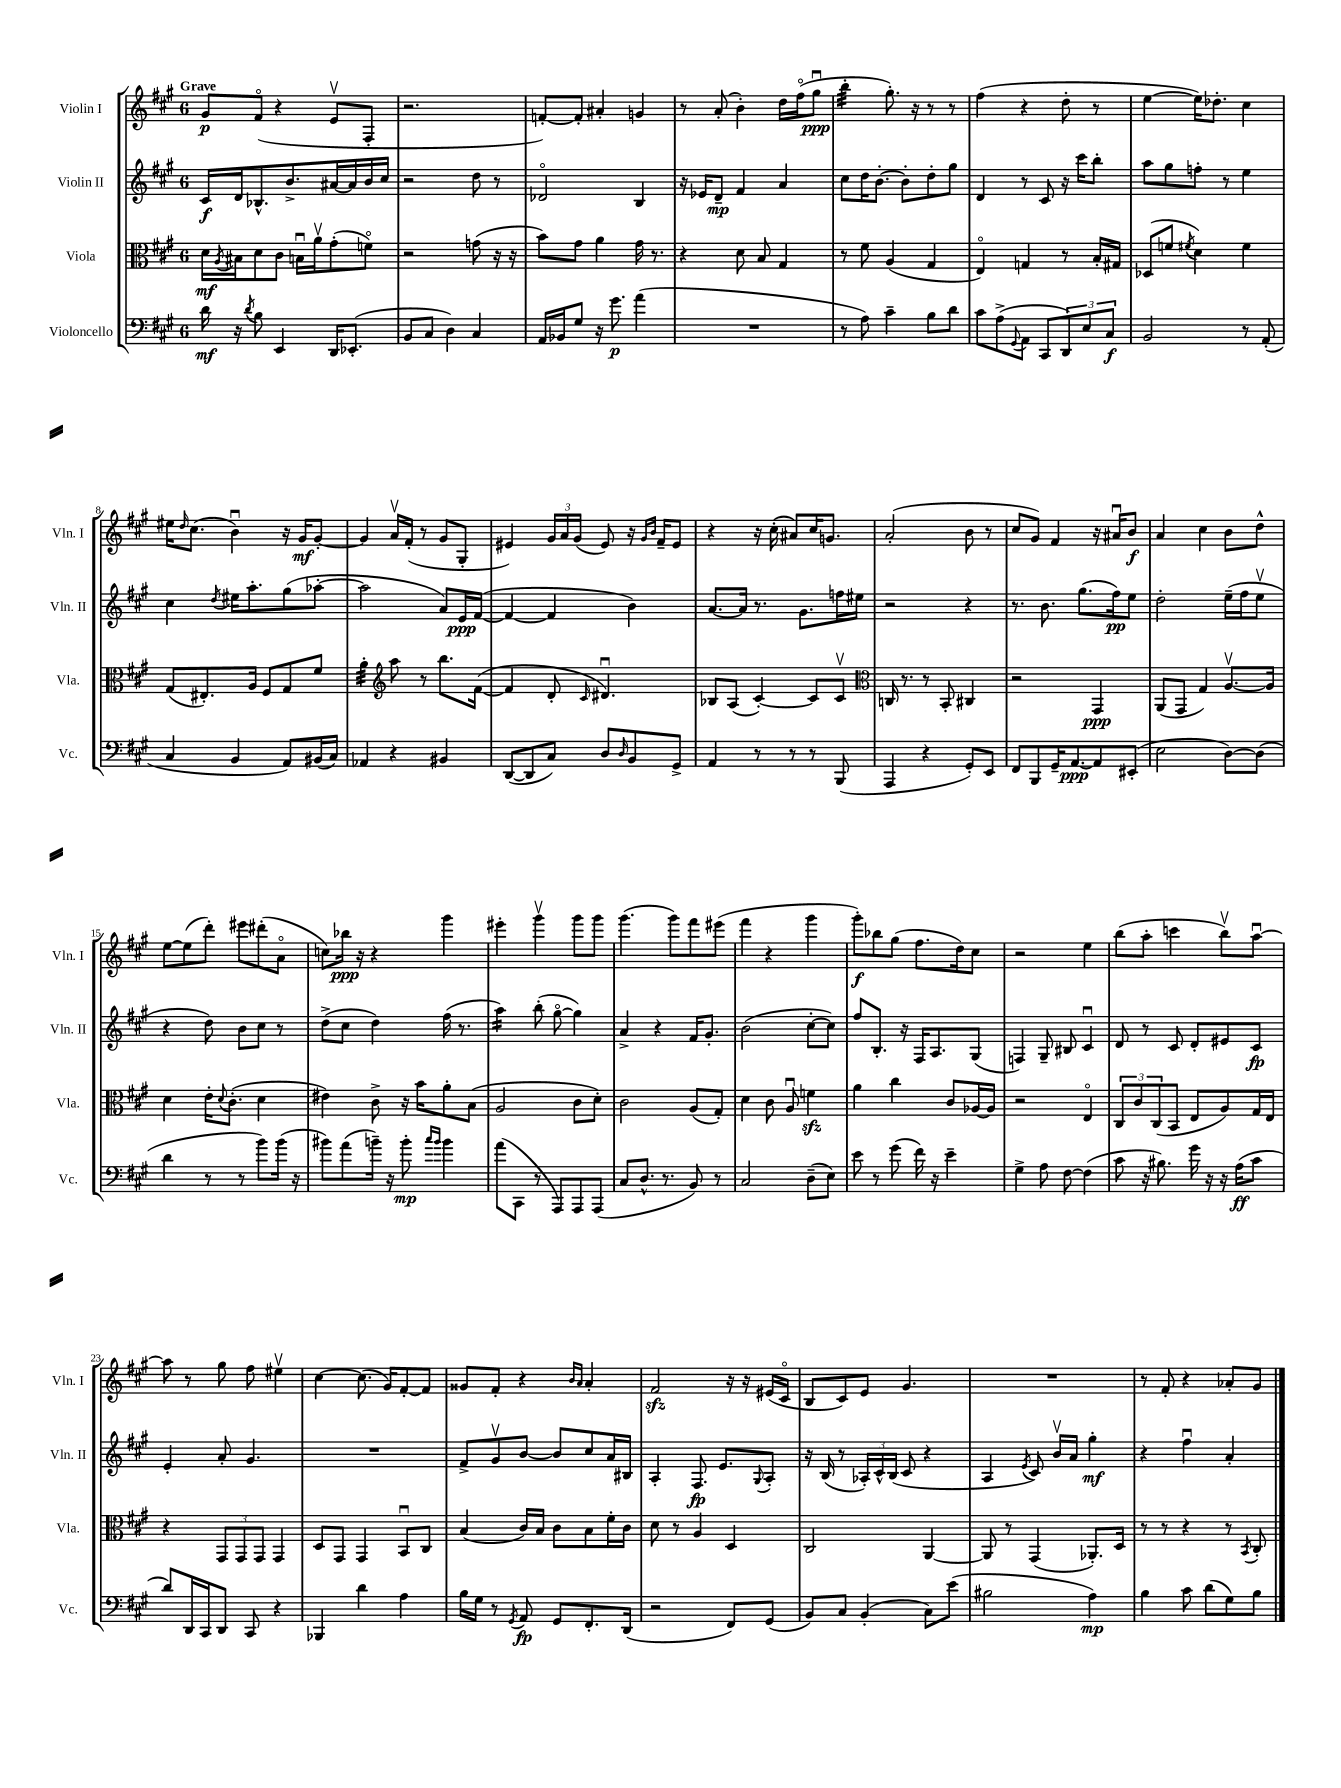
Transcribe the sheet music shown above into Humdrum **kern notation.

**kern	**kern	**kern	**kern
*staff4	*staff3	*staff2	*staff1
*clefF4	*clefC3	*clefG2	*clefG2
*k[f#c#g#]	*k[f#c#g#]	*k[f#c#g#]	*k[f#c#g#]
*M6/8	*M6/8	*M6/8	*M6/8
16d	16d	16c#	8g#
.	8qA	.	.
16r	16B#	16d	.
8qd	.	.	.
8B	8d	8.B-^^	(8f#o
4EE	8c#	.	4r
.	.	8.b^	.
.	16Bu	.	.
.	16av	.	.
16DD	(8g#'	[16a#	8ev
(8.EE-'	.	16a#]	.
.	8fo)	16b	8F#'
.	.	16cc#	.
=	=	=	=
8BB	2r	2r	2.r
8C#	.	.	.
4D)	.	.	.
4C#	(8g	8dd	.
.	16r	8r	.
.	16r	.	.
=	=	=	=
16AA	8b)	2d-o	[8f')
16BB-	.	.	.
8G#	8g#	.	8f']
16r	4a	.	4a#'
8.g#	.	.	.
(4a	16g#	4B	4g
.	8.r	.	.
=	=	=	=
2.r	4r	16r	8r
.	.	16e-	.
.	.	8d~	(8a'
.	8d	4f#	4b')
.	8B	.	.
.	4G#	4a	16dd
.	.	.	(16ff#o
.	.	.	8gg#u
=	=	=	=
8r	8r	8cc#	4bb'
8A)	8f#	16dd	.
.	.	[8.b'	.
4c#~	(4A	.	8.gg#')
.	.	8b']	.
.	.	.	16r
8B	4G#	8dd'	8r
8d	.	8gg#	8r
=	=	=	=
8c#	4Eo)	4d	(4ff#
(8A^	.	.	.
8qqGG#	.	.	.
8AA	4G	8r	4r
8CC#	.	8c#	.
12DD)	8r	16r	8dd'
.	.	16ccc#	.
12E	.	.	.
.	16B'	8bb'	8r
12C#	.	.	.
.	16G#	.	.
=	=	=	=
2BB	(8D-	8aa	[4ee
.	8f	8gg#	.
.	8qf#	.	.
.	4d)	8ff'	16ee])
.	.	.	8.dd-'
.	.	8r	.
8r	4f#	4ee	4cc#
(8AA'	.	.	.
=	=	=	=
4C#	(8G#	4cc#	16ee#
.	.	.	16qqdd
.	.	.	(8.cc#
.	8.E#')	.	.
.	.	8qdd	.
4BB	.	16ee#	4bu)
.	16A	8.aa'	.
.	8F#	.	.
8AA)	8G#	(8gg#	16r
.	.	.	16g#
(16BB#	8f#	[8aa-'	[8g#'
16C#)	.	.	.
=	=	=	=
4AA-	4a'	2aa-]	4g#]
*	*clefG2	*	*
4r	8aa	.	16av
.	.	.	(16f#'
.	8r	.	8r
4BB#	8.bb	8a)	8g#
.	.	16e	8G#'
.	([16f#	([16f#	.
=	=	=	=
([8DD	4f#]	4f#_	4e#)
8DD]	.	.	.
8C#)	8d'	4f#]	24g#
.	.	.	24a
.	.	.	(24g#
.	16qqc#	.	.
8D	4.d#u)	.	8e#)
16qqD	.	.	.
8BB	.	4b)	16r
.	.	.	16qqg#
.	.	.	16qqb
.	.	.	16f#~
8GG#^	.	.	8e#
=	=	=	=
4AA	8B-	[8.a	4r
.	(8A	.	.
.	.	16a]	.
8r	[4c#')	8.r	16r
.	.	.	(16cc#'
8r	.	.	8a#)
.	.	8.g#	.
8r	8c#]	.	16cc#
.	.	.	8.g
(8BBB	8c#v	16ff	.
.	.	16ee#	.
=	=	=	=
*	*clefC3	*	*
4AAA	16C	2r	(2a'
.	8.r	.	.
4r	8r	.	.
.	8BB'	.	.
8GG#')	4C#	4r	8b
8EE	.	.	8r
=	=	=	=
8FF#	2r	8.r	8cc#
8BBB	.	.	8g#)
.	.	8.b	.
16GG#~	.	.	4f#
[8.AA	.	.	.
.	.	(8.gg#	.
8AA]	4GG#	.	16r
.	.	16ff#)	16a#u
(8EE#'	.	8ee	8b
=	=	=	=
2E	(8AA	2dd'	4a
.	8GG#	.	.
.	4G#)	.	4cc#
[8D)	[8.Av	(16ee~	8b
.	.	16ff#	.
(8D]	.	8eev	8dd^^
.	16A]	.	.
=	=	=	=
4d	4d	4r	[8ee
.	.	.	(8ee]
8r	16e'	8dd)	8ddd')
.	8qqd	.	.
.	(8.c#'	.	.
8r	.	8b	8eee#
8b)	4d	8cc#	(8ddd#'
(16b	.	8r	8ao
16r	.	.	.
=	=	=	=
8b#)	4e#)	(8dd^	8cc)
(8a	.	8cc#	16bb-
.	.	.	16r
16b~)	8c#^	4dd)	4r
16r	.	.	.
8b'	16r	.	.
.	16b	.	.
16qqcc#	.	.	.
16qqb	.	.	.
4b	8a'	(16ff#	4ggg#
.	.	8.r	.
.	(8B	.	.
=	=	=	=
(8a	2A	4aa)	4eee#'
8CC#	.	.	.
8r	.	(8bb'	4ggg#v
8AAA)	.	[8gg#o	.
8AAA	8c#	4gg#])	8ggg#
(8AAA	8d')	.	8ggg#
=	=	=	=
8C#	2c#	4a^	(4.ggg#
8.D^^	.	.	.
.	.	4r	.
8.r	.	.	.
.	.	.	8ggg#)
8BB)	(8A	16f#	8fff#
.	.	8.g#'	.
8r	8G#')	.	(8eee#
=	=	=	=
2C#	4d	(2b	4fff#
.	8c#	.	4r
.	8Au	.	.
(8D~	4f	[8cc#'	4ggg#
8E)	.	8cc#])	.
=	=	=	=
8e	4a	8ff#	8ggg#')
8r	.	8.B'	8bb-
(8g#	4cc#	.	(8gg#
.	.	16r	.
16f#)	.	16F#	8.ff#
16r	.	8.A	.
4e~	8c#	.	.
.	.	.	16dd)
.	[16A-	(8G#	8cc#
.	16A-]	.	.
=	=	=	=
4G#^	2r	4F)	2r
8A	.	8G#~	.
[8F#	.	8B#	.
(4F#]	4Eo	4c#u	4ee
=	=	=	=
8c#	12C#	8d	(8bb
.	12c#	.	.
16r	.	8r	8aa'
.	(12C#	.	.
8.B#)	.	.	.
.	8BB	8c#	4ccc
16g#	8E	8d'	.
16r	.	.	.
16r	8A)	8e#	8bbv)
(16A	.	.	.
8c#	16G#	8c#	[8aau
.	16E	.	.
=	=	=	=
8d)	4r	4e'	8aa]
16DD	.	.	8r
16CC#	.	.	.
8DD	12GG#	8a'	8gg#
.	12GG#	.	.
8CC#	.	4.g#	8ff#
.	12GG#	.	.
4r	4GG#	.	4ee#v
=	=	=	=
4BBB-	8D	2.r	[4cc#
.	8GG#	.	.
4d	4GG#	.	(8.cc#]
.	.	.	16g#)
4A	8BBu	.	[8f#'
.	8C#	.	8f#]
=	=	=	=
16B	(4B	8f#^	8g##
16G#	.	.	.
8r	.	8g#v	8f#'
8qGG#	.	.	.
8AA	16c#)	[8b	4r
.	16B	.	.
8GG#	8c#	8b]	.
.	.	.	16qqb
.	.	.	16qqa
8.FF#'	8B	8cc#	4a'
.	16f#'	16a	.
(16DD	16c#	16B#	.
=	=	=	=
2r	8d	4A'	2f#
.	8r	.	.
.	4A	8.F#	.
.	.	8.e	.
8FF#)	4D	.	16r
.	.	.	16r
.	.	8qqG#	.
(8GG#	.	8A'	(16e#
.	.	.	16c#o
=	=	=	=
8BB)	2C#	16r	8B
.	.	(16B	.
8C#	.	8r	8c#)
(4BB'	.	24A-')	8e
.	.	24c#^^	.
.	.	(24B	.
.	.	8c#	4.g#
8C#)	[4AA	4r	.
(8e	.	.	.
=	=	=	=
2B#	8AA]	4A	2.r
.	8r	.	.
.	.	8qe	.
.	(4GG#	8c#)	.
.	.	16bv	.
.	.	16a	.
4A)	8.AA-')	4gg#'	.
.	16D	.	.
=	=	=	=
4B	8r	4r	8r
.	8r	.	8f#'
8c#	4r	4ff#u	4r
(8d	.	.	.
8G#)	8r	4a'	8a-'
.	8qBB	.	.
8B	8C#'	.	8g#
==	==	==	==
*-	*-	*-	*-
